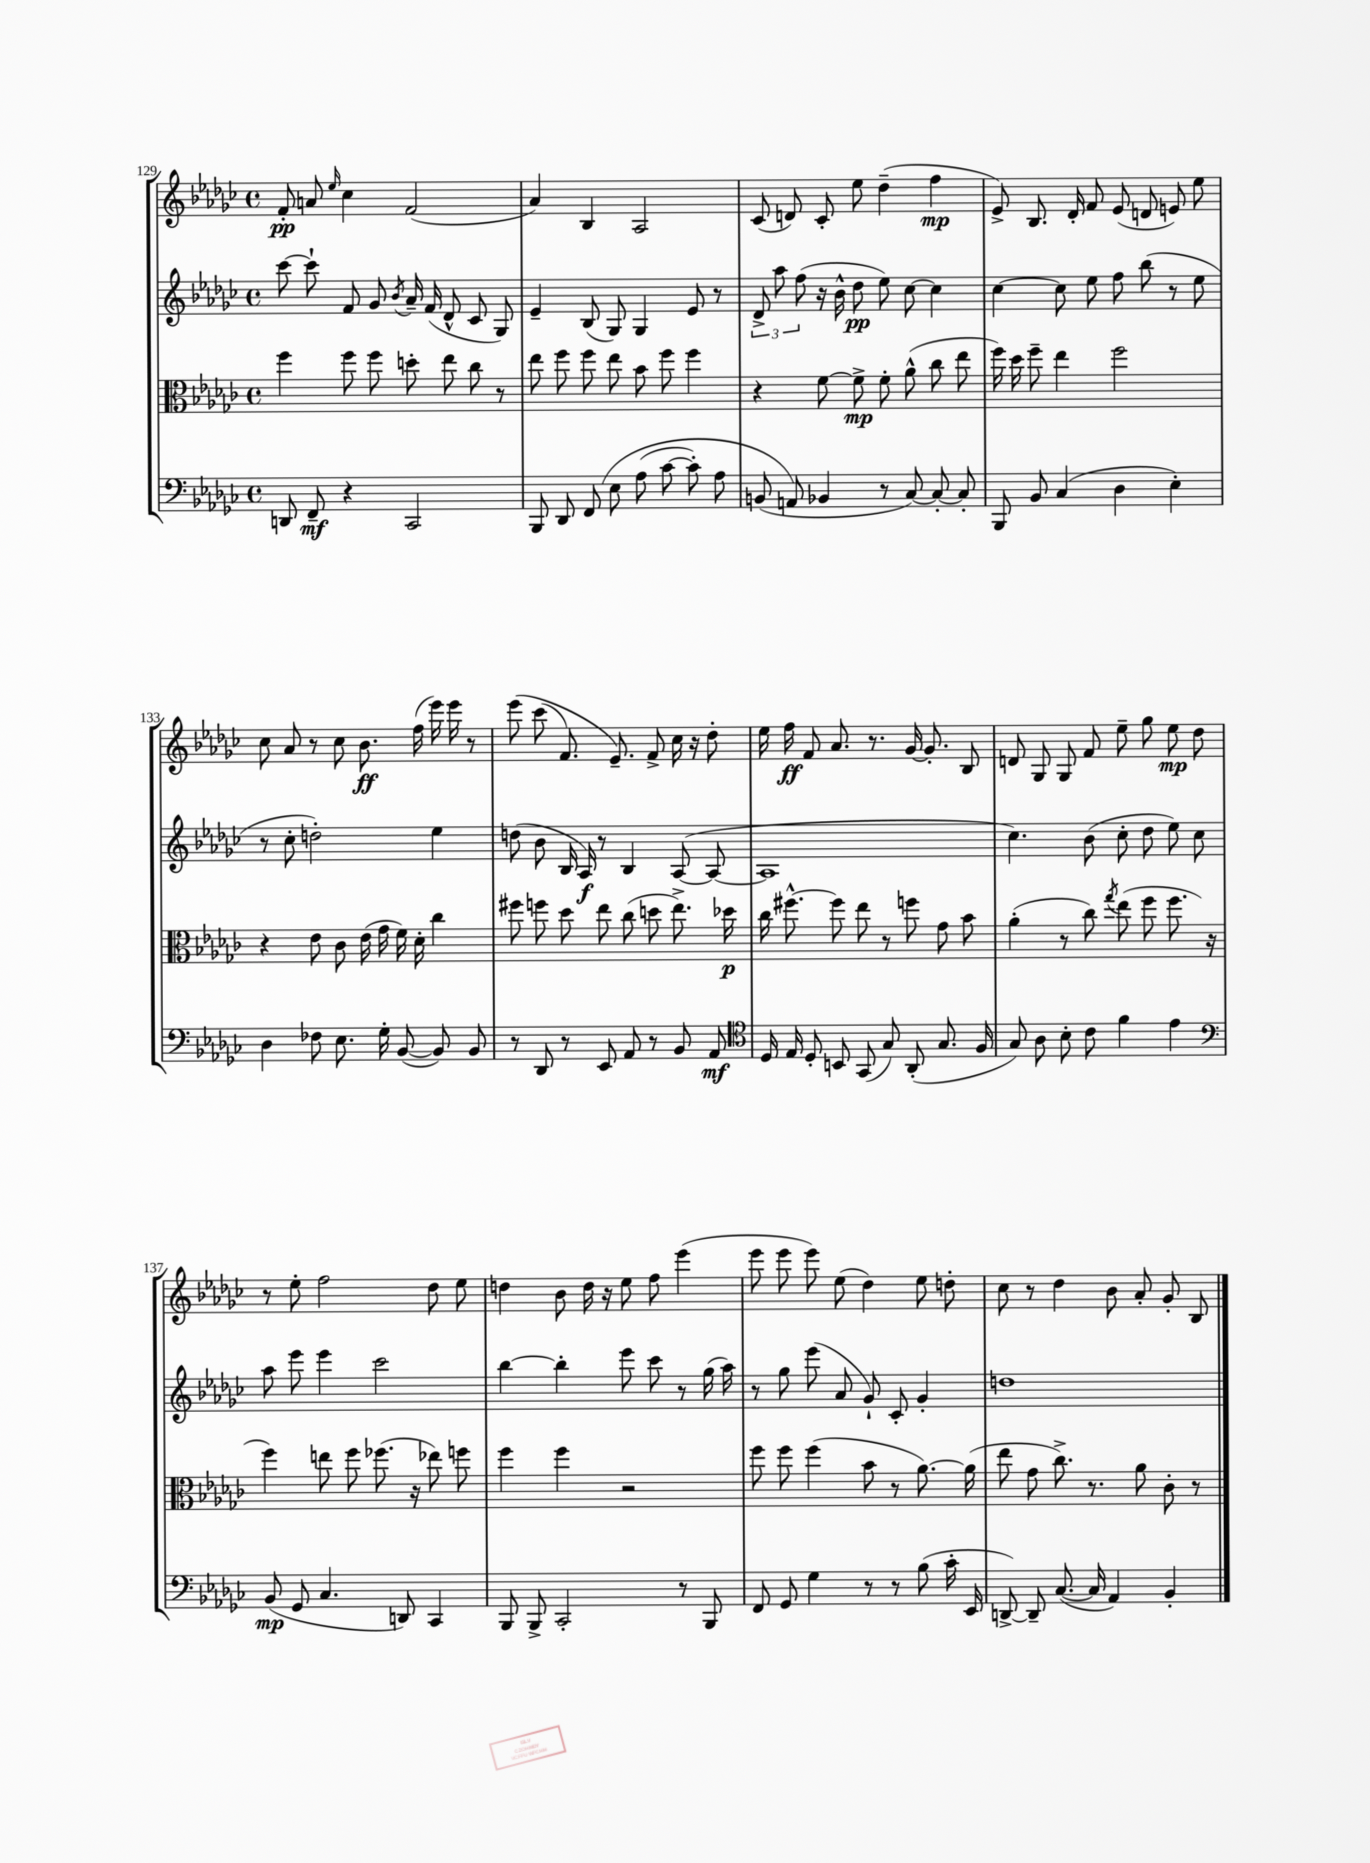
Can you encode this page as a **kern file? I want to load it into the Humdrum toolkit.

**kern	**dynam	**kern	**dynam	**kern	**dynam	**kern	**dynam
*part4	*part4	*part3	*part3	*part2	*part2	*part1	*part1
*staff4	*staff4	*staff3	*staff3	*staff2	*staff2	*staff1	*staff1
*clefF4	*	*clefC3	*	*clefG2	*	*clefG2	*
*k[b-e-a-d-g-c-]	*	*k[b-e-a-d-g-c-]	*	*k[b-e-a-d-g-c-]	*	*k[b-e-a-d-g-c-]	*
*M4/4	*	*M4/4	*	*M4/4	*	*M4/4	*
*met(c)	*	*met(c)	*	*met(c)	*	*met(c)	*
=129	=129	=129	=129	=129	=129	=129	=129
8DDn/	.	4ff\	.	[8ccc-\	.	8f'/	pp
8FF~/	mf	.	.	8ccc-`\]	.	8an/	.
.	.	.	.	.	.	16qqee-/	.
4r	.	8ff\	.	8f/	.	4cc-\	.
.	.	8ff\	.	8g-/	.	.	.
.	.	.	.	8qb-/	.	.	.
2CC-/	.	8ddn'\	.	16a-~/	.	(2f/	.
.	.	.	.	(16f/	.	.	.
.	.	8ee-\	.	8d-^^/	.	.	.
.	.	8cc-\	.	8c-/	.	.	.
.	.	8r	.	8G-/)	.	.	.
=130	=130	=130	=130	=130	=130	=130	=130
8BBB-/	.	8ee-\	.	4e-~/	.	4a-/)	.
8DD-/	.	8ff\	.	.	.	.	.
(8FF/	.	8ff\	.	(8B-/	.	4B-/	.
8E-\	.	8ee-\	.	8G-/)	.	.	.
(8A-\	.	8b-\	.	4G-/	.	2A-/	.
[8c-\	.	8ff\	.	.	.	.	.
8c-'\])	.	4ff\	.	8e-/	.	.	.
8A-\	.	.	.	8r	.	.	.
=131	=131	=131	=131	=131	=131	=131	=131
(8BBn/	.	4r	.	12d-^/	.	(8c-/	.
.	.	.	.	12aa-\	.	.	.
8AAn/)	.	.	.	.	.	8dn/)	.
.	.	.	.	(12ff\	.	.	.
4BB-X/	.	[8f\	.	16r	.	8c-'/	.
.	.	.	.	16b-^^\	.	.	.
.	.	8f^\]	mp	8dd-\	pp	8ee-\	.
8r	.	8f'\	.	8ee-\)	.	(4dd-~\	.
[8C-/)	.	(8a-^^\	.	[8cc-\	.	.	.
8C-'/_	.	8cc-\	.	4cc-\]	.	4ff\	mp
8C-'/]	.	8ee-\	.	.	.	.	.
=132	=132	=132	=132	=132	=132	=132	=132
8BBB-/	.	16ff\)	.	[4cc-\	.	8e-^/)	.
.	.	16dd-\	.	.	.	.	.
8BB-/	.	8ff~\	.	.	.	8.B-/	.
(4C-/	.	4ee-\	.	8cc-\]	.	.	.
.	.	.	.	.	.	16d-'/	.
.	.	.	.	8ee-\	.	8f/	.
4D-\	.	2ff\	.	8ff\	.	(8e-/	.
.	.	.	.	(8bb-\	.	8dn/	.
4E-'\)	.	.	.	8r	.	8en/)	.
.	.	.	.	8ee-\	.	8ee-\	.
!!LO:LB:g=z
=133	=133	=133	=133	=133	=133	=133	=133
4D-\	.	4r	.	8r	.	8cc-\	.
.	.	.	.	8cc-'\	.	8a-/	.
8F-X\	.	8e-\	.	2ddn'\)	.	8r	.
8.E-\	.	8c-\	.	.	.	8cc-\	.
.	.	(16e-\	.	.	.	8.b-\	ff
16G-'\	.	16g-\	.	.	.	.	.
([8BB-/	.	16f\)	.	.	.	.	.
.	.	16d-'\	.	.	.	(16ff\	.
8BB-/])	.	4cc-\	.	4ee-\	.	16eee-\)	.
.	.	.	.	.	.	16eee-\	.
8BB-/	.	.	.	.	.	8r	.
=134	=134	=134	=134	=134	=134	=134	=134
8r	.	8ff#X\	.	(8ddn\	.	(8eee-\	.
8DD-/	.	8ffn\	.	8b-\	.	(8ccc-\	.
8r	.	8dd-\	.	16B-/	.	8.f/)	.
.	.	.	.	16A-/)	f	.	.
8EE-/	.	8ee-\	.	8r	.	.	.
.	.	.	.	.	.	8.e-~/)	.
8AA-/	.	(8cc-\	.	4B-/	.	.	.
8r	.	8ddn\	.	.	.	8f^/	.
8BB-/	.	8.ee-^\)	.	([8A-/	.	16cc-\	.
.	.	.	.	.	.	16r	.
8AA-/	mf	.	.	8A-/_	.	8dd-'\	.
.	.	16dd-X\	p	.	.	.	.
=135	=135	=135	=135	=135	=135	=135	=135
*clefC4	*	*	*	*	*	*	*
16D-/	.	16cc-\	.	1A-]	.	16ee-\	.
16E-/	.	[8.ff#X^^\	.	.	.	16ff\	ff
8D-'/	.	.	.	.	.	8f/	.
8BBn/	.	8ff#\]	.	.	.	8.a-/	.
(8GG-/	.	8ee-\	.	.	.	.	.
.	.	.	.	.	.	8.r	.
8G-/)	.	8r	.	.	.	.	.
(8AA-'/	.	8ffn\	.	.	.	[16g-/	.
.	.	.	.	.	.	8.g-'/]	.
8.G-/	.	8g-\	.	.	.	.	.
.	.	8b-\	.	.	.	8B-/	.
16F/	.	.	.	.	.	.	.
=136	=136	=136	=136	=136	=136	=136	=136
8G-/)	.	(4a-'\	.	4.cc-\)	.	8dn/	.
8A-\	.	.	.	.	.	8G-/	.
8B-'\	.	8r	.	.	.	8G-/	.
8c-\	.	8cc-\)	.	(8b-\	.	8f/	.
.	.	8qgg-/	.	.	.	.	.
4f\	.	(8ee-\	.	8cc-'\	.	8ee-~\	.
.	.	8ff\	.	8dd-\	.	8gg-\	.
4e-\	.	8.ff\	.	8ee-\)	.	8ee-\	mp
.	.	.	.	8cc-\	.	8dd-\	.
.	.	16r	.	.	.	.	.
!!LO:LB:g=z
=137	=137	=137	=137	=137	=137	=137	=137
*clefF4	*	*	*	*	*	*	*
(8BB-/	mp	4ff\)	.	8aa-\	.	8r	.
8GG-/	.	.	.	8eee-\	.	8ee-'\	.
4.C-/	.	8een\	.	4eee-\	.	2ff\	.
.	.	8ff\	.	.	.	.	.
.	.	(8.ff-X\	.	2ccc-\	.	.	.
8DDn/)	.	.	.	.	.	.	.
.	.	16r	.	.	.	.	.
4CC-/	.	8ee-X\)	.	.	.	8dd-\	.
.	.	8ffn\	.	.	.	8ee-\	.
=138	=138	=138	=138	=138	=138	=138	=138
8BBB-/	.	4ff\	.	[4bb-\	.	4ddn\	.
8BBB-^/	.	.	.	.	.	.	.
2CC-'/	.	4ff\	.	4bb-'\]	.	8b-\	.
.	.	.	.	.	.	16dd\	.
.	.	.	.	.	.	16r	.
.	.	2r	.	8eee-\	.	8ee-\	.
.	.	.	.	8ccc-\	.	8ff\	.
8r	.	.	.	8r	.	(4eee-\	.
8BBB-/	.	.	.	(16gg-\	.	.	.
.	.	.	.	16aa-\)	.	.	.
=139	=139	=139	=139	=139	=139	=139	=139
8FF/	.	8ff\	.	8r	.	8eee-\	.
8GG-/	.	8ff\	.	8gg-\	.	8eee-\	.
4G-\	.	(4ff\	.	(8eee-\	.	8eee-\)	.
.	.	.	.	8a-/	.	(8ee-\	.
8r	.	8b-\	.	8g-`/)	.	4dd-\)	.
8r	.	8r	.	8c-'/	.	.	.
(8B-\	.	[8.a-\)	.	4g-'/	.	8ee-\	.
16c-'\	.	.	.	.	.	8ddn'\	.
16EE-/	.	(16a-\]	.	.	.	.	.
=140	=140	=140	=140	=140	=140	=140	=140
[8DDn^/)	.	8ee-\	.	1ddn	.	8cc-\	.
8DD~/]	.	8g-\	.	.	.	8r	.
([8.C-/	.	8.cc-^\)	.	.	.	4dd-\	.
16C-/]	.	8.r	.	.	.	.	.
4AA-/)	.	.	.	.	.	8b-\	.
.	.	8a-\	.	.	.	8a-'/	.
4BB-'/	.	8c-'\	.	.	.	8g-'/	.
.	.	8r	.	.	.	8B-/	.
==	==	==	==	==	==	==	==
*-	*-	*-	*-	*-	*-	*-	*-
